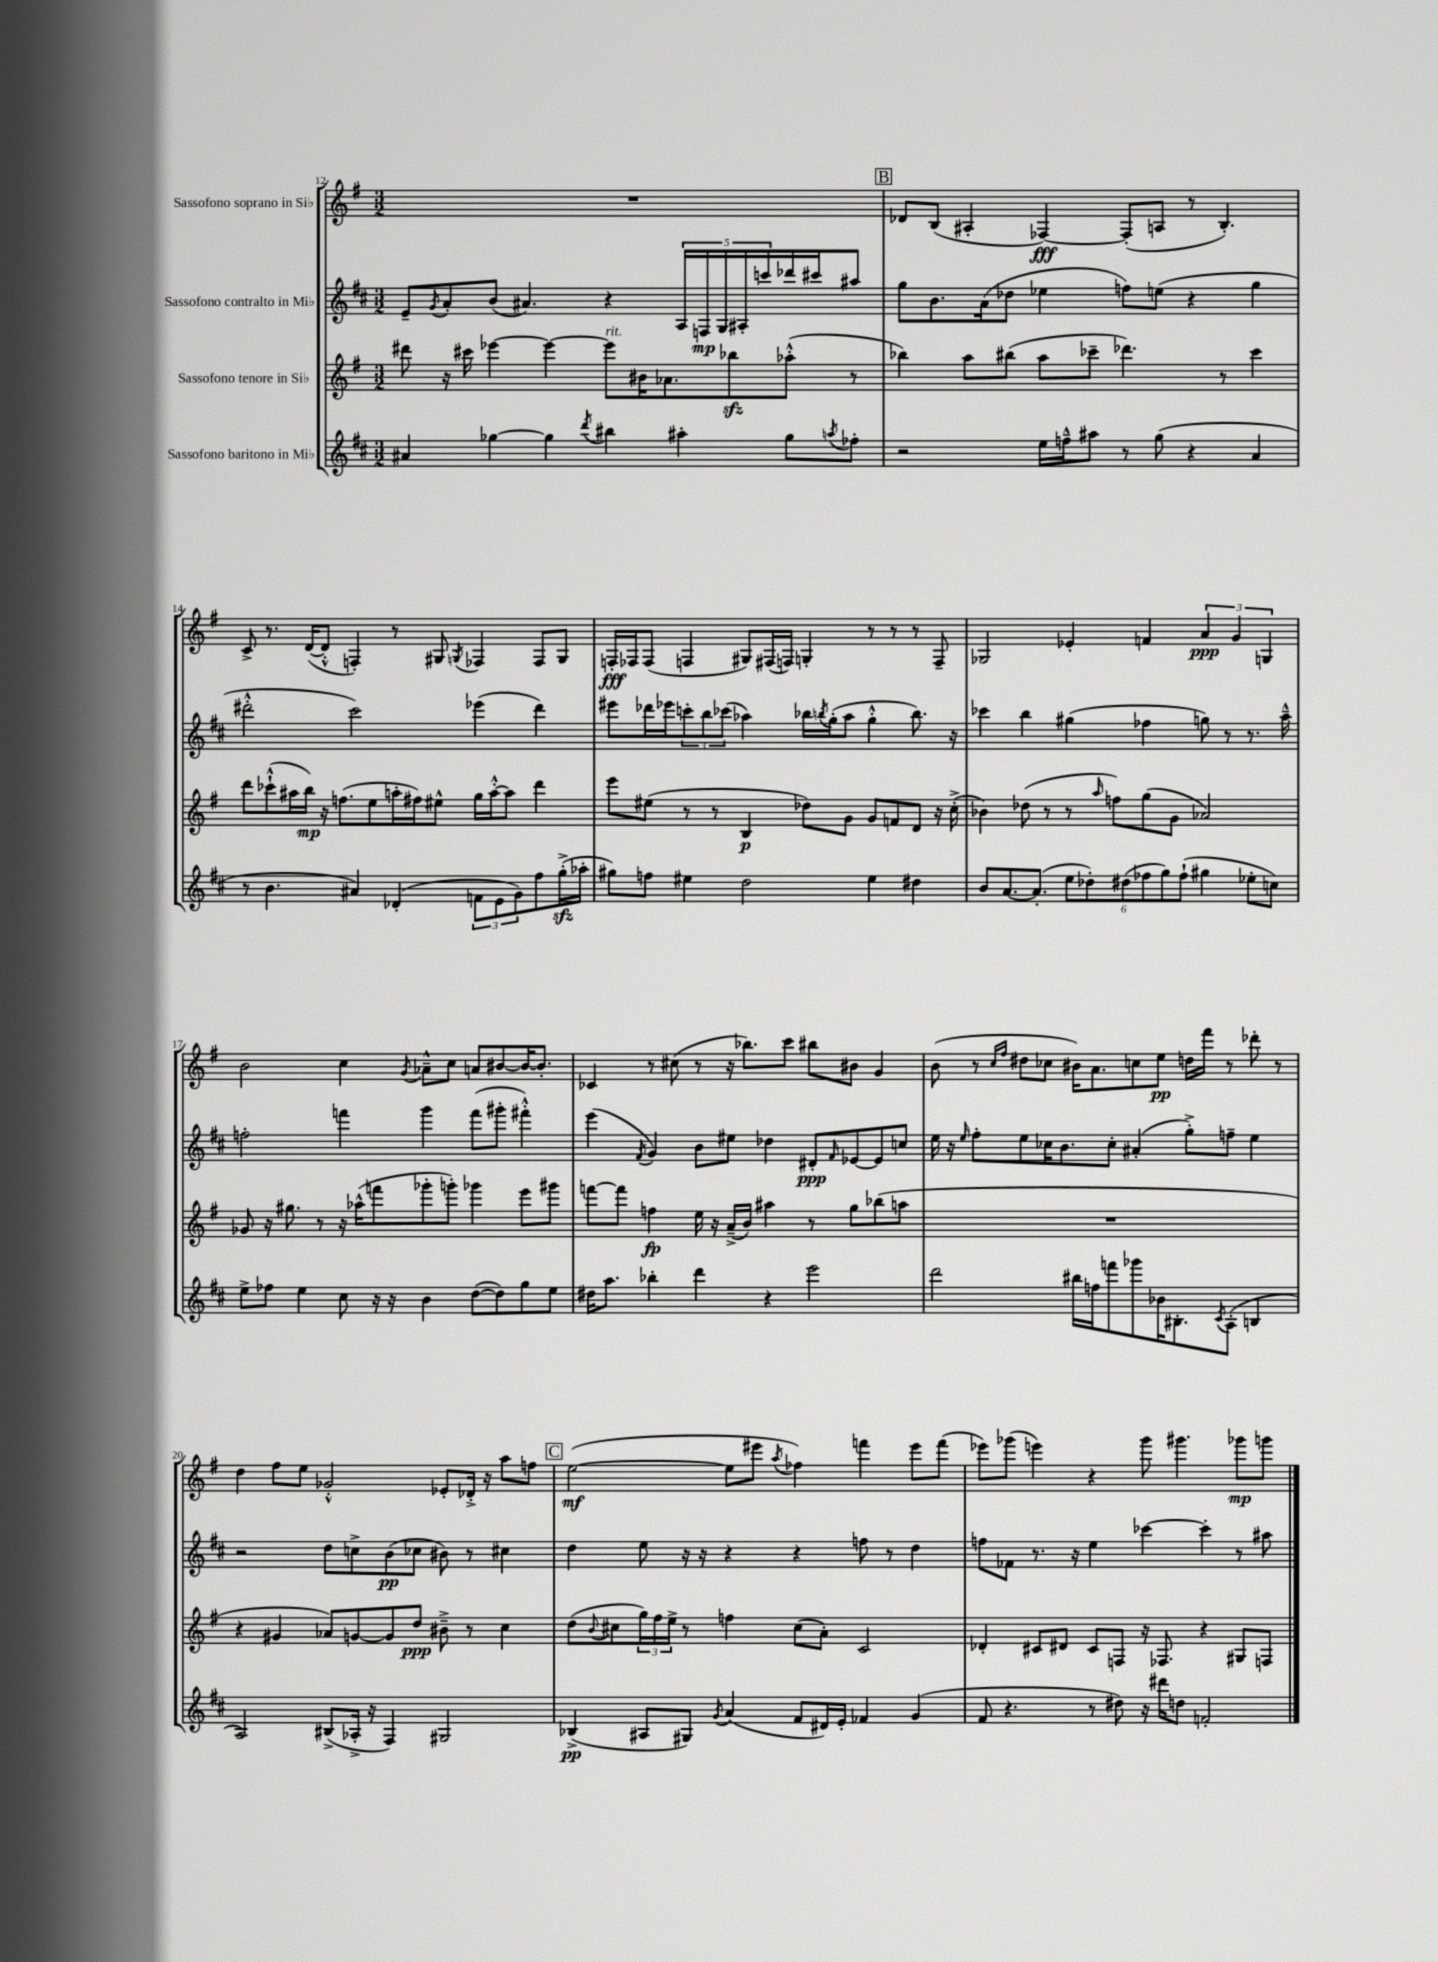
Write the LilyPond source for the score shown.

<<
\new StaffGroup <<
\new Staff = "s0" \with { instrumentName = "Sassofono soprano in Sib" } {
    \clef treble \key g \major \numericTimeSignature \time 3/2
    R1. |
    \mark \markup { \box "B" } des'8 b8( ais4-. fes4~\fff) fes8-.( a8 r8 b4.-.) |
    c'8-> r8. d'16~( d'8-.-^ f4-.) r8 gis8 \acciaccatura { g8 } fes4 fes8 g8 |
    f16-.\fff fes16 fes8( f4 gis8) fis16( f16) g4-. r8 r8 r8 f8-- |
    ges2 ees'4-. f'4 \tuplet 3/2 { a'4\ppp g'4 g4 } |
    b'2 c''4 \acciaccatura { g'8 } aes'8---^ c''8 a'8 bis'8~ bis'16~ bis'8.-. |
    ces'4 r8 cis''8( r8 r16 bes''8.) c'''8 bis''8 bis'8 g'4 |
    b'8( r8 \grace { c''16 fis''16 } dis''8 ces''8 bis'16) a'8. c''8 e''8\pp d''16 fis'''16 r8 des'''8-. r8 |
    d''4 fis''8 e''8 ges'2-.-^ ees'8-. des'16-.-> r16 a''8 f''8 |
    \mark \markup { \box "C" } e''2~\mf( e''8 eis'''8 \acciaccatura { a''8 } fes''4) f'''4 eis'''8 f'''8( |
    ees'''8) ges'''8( e'''4) r4 ges'''8 gis'''4. ges'''8\mp g'''8 \bar "|." |
}
\new Staff = "s1" \with { instrumentName = "Sassofono contralto in Mib" } {
    \clef treble \key d \major \numericTimeSignature \time 3/2
    e'8-- \acciaccatura { g'8 } a'8-. b'8( ais'4.) r4 \tuplet 5/4 { a16 f16\mp g16 ais16-. c'''16 } des'''16 cis'''16 ais''8 |
    \mark \markup { \box "B" } g''8 b'8. a'16( des''8 ees''4 f''8) e''8( r4 g''4 |
    dis'''2-.-^ cis'''2) ees'''4( dis'''4) |
    eis'''8 des'''16 ees'''16 \tuplet 3/2 { c'''8-. b''8 ces'''8( } aes''4) bes''16 \acciaccatura { b''8 } g''16-.( aes''8 g''4-.-^ b''8.) r16 |
    ces'''4 b''4 gis''4( fes''4 g''8) r8 r8. a''16---^ |
    f''2-. f'''4 g'''4 f'''8( gis'''8-. fis'''4-.-^) |
    e'''4( \acciaccatura { fis'8 } g'4) b'8 eis''8 des''4 dis'8-.\ppp \grace { fis'16 } ees'8~ ees'8 c''8 |
    e''16 r16 \grace { e''16 } fis''8-. e''8 ces''16 b'8. ces''8-. ais'4-.( g''8-.->) f''8-- e''4 |
    r2 d''8 c''8-> b'8\pp( ces''8 bis'8) r8 cis''4 |
    \mark \markup { \box "C" } d''4 e''8 r16 r16 r4 r4 f''8 r8 d''4 |
    f''8 fes'8 r8. r16 e''4 ces'''4~ ces'''4-. r8 ais''8 \bar "|." |
}
\new Staff = "s2" \with { instrumentName = "Sassofono tenore in Sib" } {
    \clef treble \key g \major \numericTimeSignature \time 3/2
    dis'''8 r16 cis'''16 ees'''4~ ees'''4~ ees'''8^\markup { \italic "rit." } bis'16 aes'8. bes''8\sfz aes''8-.-^( r8 |
    \mark \markup { \box "B" } bes''4) a''8 bis''8( a''8 ces'''8-- des'''4.) r8 ces'''4 |
    d'''8 ces'''8-!-^( ais''16 b''16\mp) r16 f''8.( e''8 a''16-. fis''16) eis''8-^ g''16 a''16~-.-^ a''8 d'''4 |
    e'''8 eis''8( r8 r8 b4\p des''8) g'8 g'8 f'8 d'8 r16 c''16-.->( |
    bes'4) des''8( r8 r8 \grace { a''16 } f''8) g''8( g'8 aes'2) |
    ges'8 r16 gis''8. r8 r16 aes''16-^( f'''8 ges'''8-. g'''8-.) ges'''4 e'''8 gis'''8 |
    f'''8~ f'''8 f''4\fp e''16 r16 a'16--->( b'16) ais''4 r8 g''8 bes''8( a''8 |
    R1. |
    r4 gis'4 aes'8) g'8~ g'8 d''8\ppp bis'8---> r8 c''4 |
    \mark \markup { \box "C" } d''8( \appoggiatura { b'8 } cis''8 \tuplet 3/2 { g''16) fis''16 e''16-> } r8 f''4 cis''8( a'8-.) c'2 |
    des'4-. cis'8 dis'8 cis'8 f8 r16 fes8. r4 gis8 f8 \bar "|." |
}
\new Staff = "s3" \with { instrumentName = "Sassofono baritono in Mib" } {
    \clef treble \key d \major \numericTimeSignature \time 3/2
    ais'4 ges''4~ ges''4 \acciaccatura { d'''8 } bis''4 ais''4-. ges''8 \acciaccatura { a''8 } fes''8-. |
    \mark \markup { \box "B" } r2 e''16 f''16---^ ais''8 r8 g''8( r4 a'4 |
    r8 b'4. ais'4) des'4-.( \tuplet 3/2 { f'8 e'8 g'8) } fis''8 g''16-.->\sfz( aes''16-. |
    gis''8) f''8 eis''4 d''2 eis''4 dis''4 |
    b'8 a'8.~ a'8.-.( \tuplet 6/4 { e''8 des''8-.) dis''8( fes''8 g''8) fes''8-!( } gis''4 ees''8-. c''8) |
    e''8-> fes''8 e''4 cis''8 r16 r16 b'4 d''8~( d''8) g''8 e''8 |
    dis''16 a''8. bes''4-. d'''4 r4 e'''2 |
    d'''2 bis''16 f''16 f'''8 ges'''8 bes'16 bis8.-. \acciaccatura { cis'8 } a8-.( b4 |
    a2) bis8->( aes16-.-> r16 fis4) gis2 |
    \mark \markup { \box "C" } bes4->\pp( ais8 gis8) \acciaccatura { g'8 } a'4( fis'8 dis'16) e'16-. fes'4 g'4( |
    fis'8 r4. r8 dis''8) r16 dis'''16 d''8 f'2-. \bar "|." |
}
>>
>>
\layout { \context { \Score currentBarNumber = #12 } }
